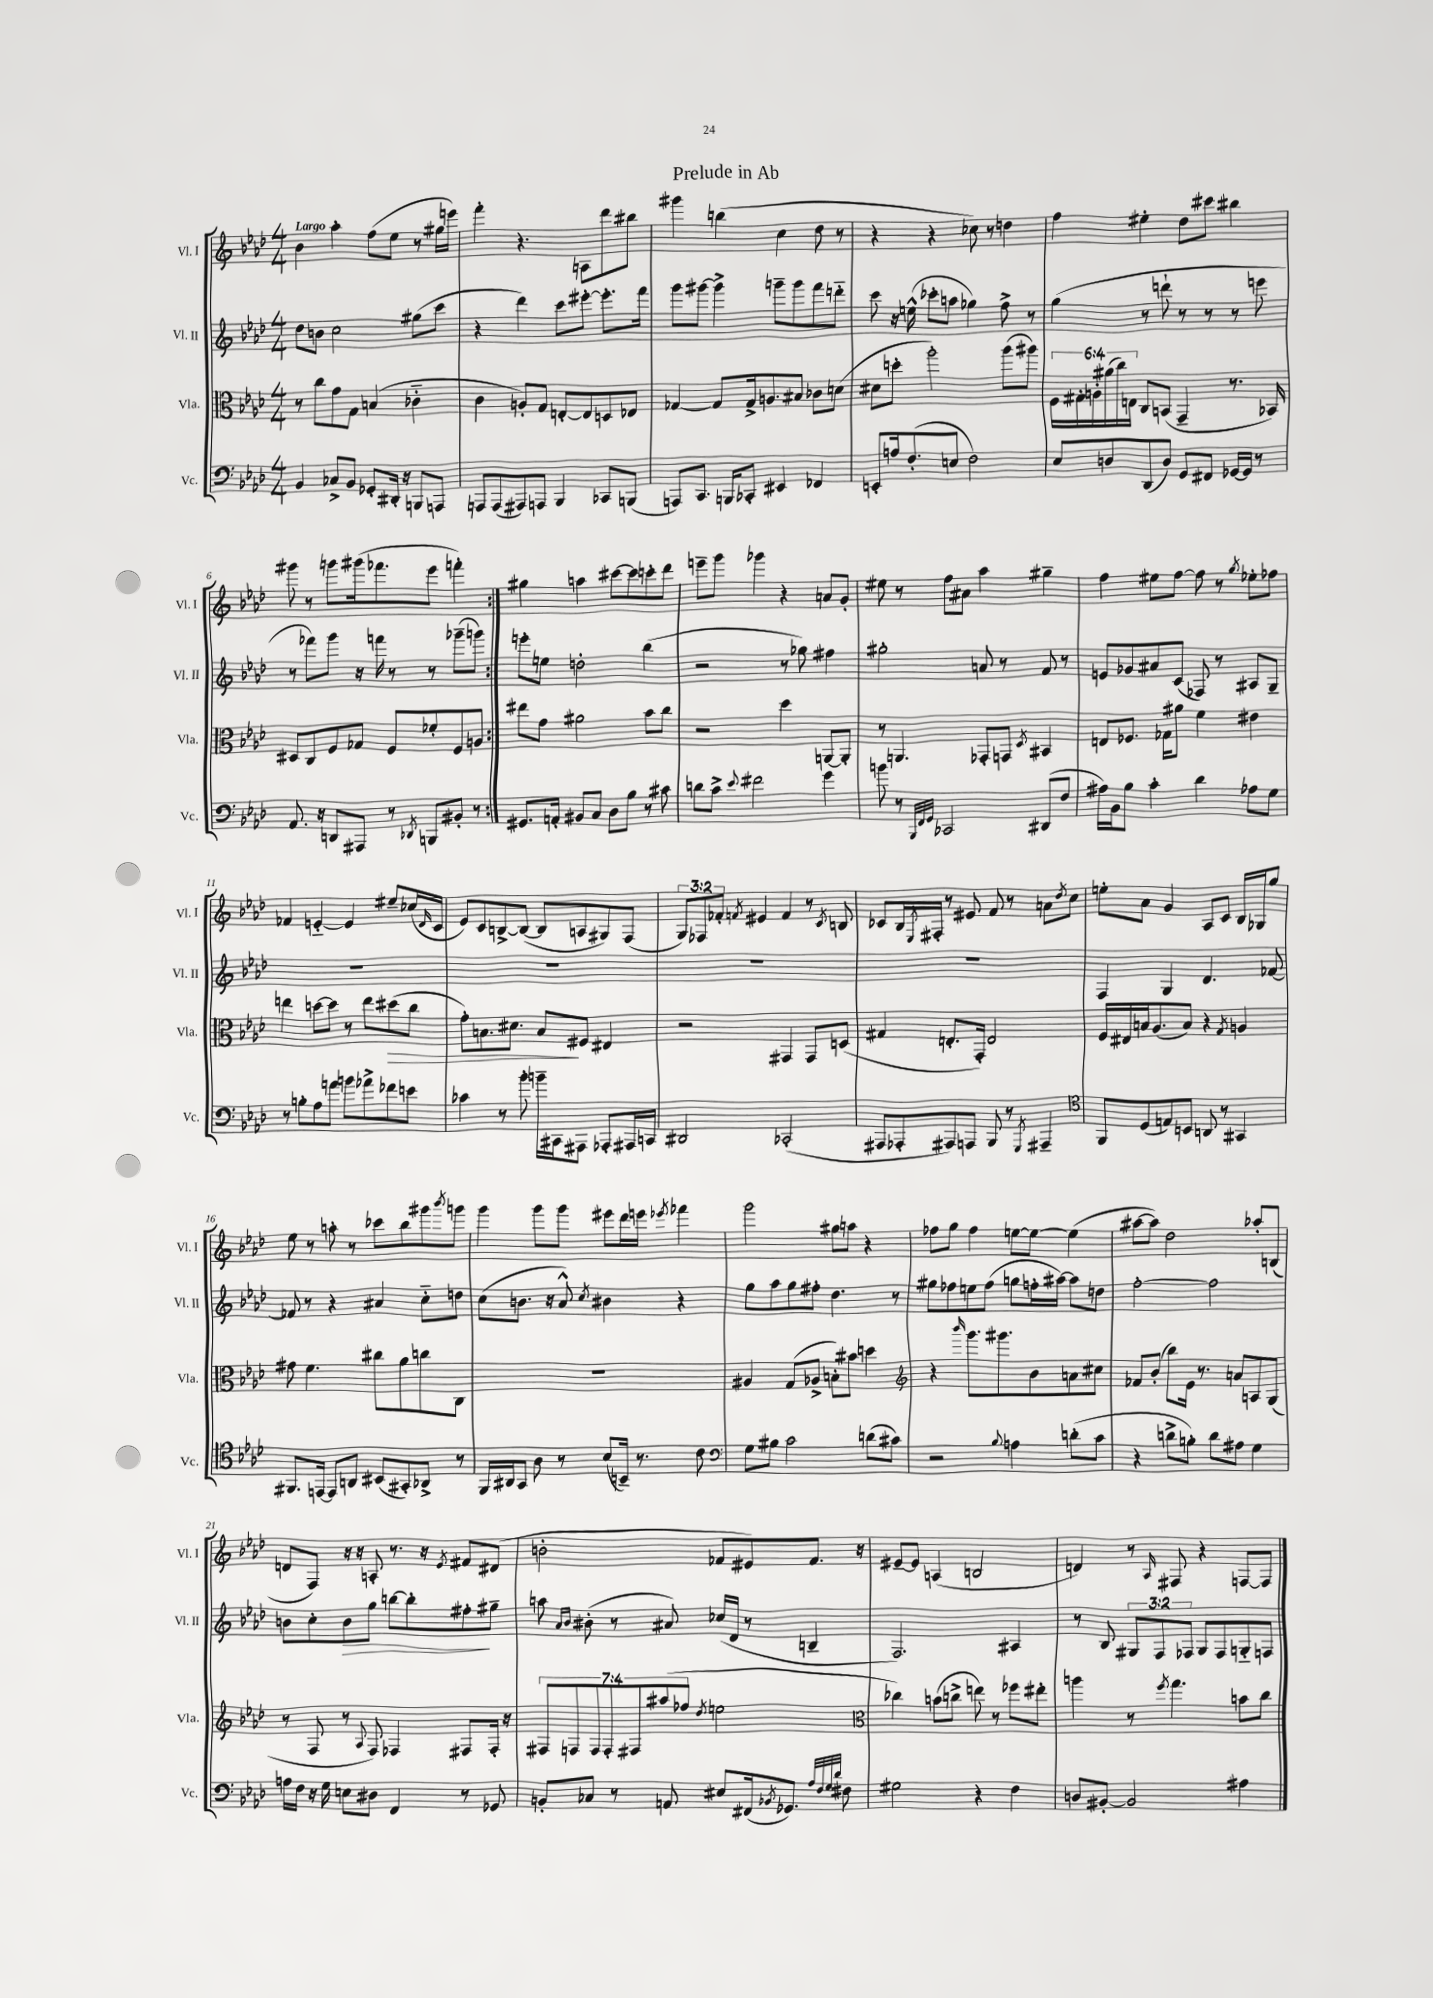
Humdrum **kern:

**kern	**kern	**kern	**kern
*staff4	*staff3	*staff2	*staff1
*clefF4	*clefC3	*clefG2	*clefG2
*k[b-e-a-d-]	*k[b-e-a-d-]	*k[b-e-a-d-]	*k[b-e-a-d-]
*M4/4	*M4/4	*M4/4	*M4/4
4BB-	8r	8dd-	4b-
.	8cc	8b	.
8C-^	8g	2cc	4aa-'
8BB-	8G	.	.
8GG-'	(4B	.	(8ff
16DD#'	.	.	8ee-
16r	.	.	.
8BBB	4c-'~	(8gg#	8r
8AAA	.	8ccc	16gg#
.	.	.	16eee)
=	=	=	=
8AAA	4c	4r	4fff'
(8AAA	.	.	.
8AAA#)	8A')	4ddd-)	4.r
8AAA	8G	.	.
4BBB-	[8E'	8ccc	.
.	8E]	[8eee#'	8A
8CC-	8D	8.eee#']	8ddd-
(8BBB	8E-	.	8bb#
.	.	16fff	.
=	=	=	=
8AAA)	[4G-	8ggg	4ggg#
8.CC	.	[8ggg#	.
.	8G-]	4ggg#^]	(4bb
16BBB	.	.	.
8CC-'	16G-^	.	.
.	8.A	.	.
4EE#	.	8ggg~	4cc
.	8B#	8ggg	.
4FF-	8c-	8fff	8dd-
.	(8d	8ddd'~	8r
=	=	=	=
8EE'	8d#	8ccc	4r
16A	8dd'	16r	.
(8.F'	.	(16ee^^	.
.	2aa-')	8ccc-'	4r
8E	.	8aa	.
2F)	.	4gg-)	8cc-)
.	.	.	8r
.	(8aa-	8ff^	4dd
.	8aa#)	8r	.
=	=	=	=
8E-	24F	(4gg	4ff
.	24G#'	.	.
.	24A'	.	.
8D	(24a#	.	.
.	24cc)	.	.
.	24E	.	.
(8DD-	8C	8r	4ee#'
8D)	(8BB	8ddd`	.
8GG	4GG~	8r	8dd-
8FF#	.	8r	8ccc#
[16GG-	8.r	8r	4bb#
16GG-]	.	.	.
8r	.	8eee	.
.	16BB-)	.	.
=	=	=	=
8.AA-	8D#	8r	8ggg#
.	8C	8fff-)	8r
16r	.	.	.
8DD	8F	8ggg	8ggg
8AAA#	8G-	16r	(16ggg#
.	.	16fff	8.fff-
8r	8F	8r	.
8qDD-	.	.	.
8BBB	8f-'	8r	8eee-
8BB#'	8F	(8ggg-~	4fff')
8r	8A	8ggg)	.
=:|!	=:|!	=:|!	=:|!
8.GG#	8ee#	8eee'	4gg#
.	8g	8ee	.
16AA'	.	.	.
8BB#	2a#	2dd'	4aa
8C	.	.	.
8D-	.	.	[8ccc#
8B-	.	.	8ccc#]
8r	8b-	(4bb-	8ccc'
8c#	8cc	.	8ddd-
=	=	=	=
8d	2r	2r	8eee~
8c^	.	.	8ggg
8qqe-	.	.	.
2f#	.	.	4ggg-
.	4dd-	8r	4r
.	.	8gg-)	.
4g	[8AA	4ff#	8a
.	8AA']	.	8g'
=	=	=	=
8b	8r	2gg#'	8ee#
8r	4.AA	.	8r
32qqBBB-	.	.	.
32qqFF	.	.	.
32qqGG	.	.	.
2CC-	.	.	8ff
.	.	.	8a#
.	8GG-'	8a	4aa-
.	8GG	8r	.
.	8qD-	.	.
(8DD#	4BB#	8f	4gg#~
8F	.	8r	.
=	=	=	=
16A#)	8E	8e	4ff
16BB-	.	.	.
8B-	8.F-	8g-	.
4c'	.	8a#	8ee#
.	16G-	.	.
.	8a#	(8c	[8ff
4d-	4f	8F-)	8ff]
.	.	8r	8r
.	.	.	8qgg
8A-	4e#	8A#	8ee-'
8G	.	8G~	8ff-
=	=	=	=
8r	4ee	1r	4f-
8B'	.	.	.
8A-	[8dd	.	[4e'~
8a	8dd]	.	.
8b	8r	.	4e]
8a-^	8ee	.	.
8f-	(8dd#	.	8ee#~
8e	8cc	.	(16cc-
.	.	.	16qqd-
.	.	.	16c
=	=	=	=
4c-	8g')	1r	8e-)
.	8.B	.	8c
8r	.	.	[8B^
.	8.d#	.	.
8b-'	.	.	(8B_
16b~	8B	.	8B]
16CC#	.	.	.
8AAA#	8F#	.	8A
8AAA-'	4E#	.	8G#)
16AAA#	.	.	(8F
16CC	.	.	.
=	=	=	=
2DD#	2r	1r	12G)
.	.	.	12F-
.	.	.	12f-'
.	.	.	8qf
.	.	.	4e#
(2CC-'	4GG#	.	4f
.	8GG#	.	8r
.	.	.	8qc
.	(8D	.	8B
=	=	=	=
8AAA#	4G#	1r	8c-
8AAA-'	.	.	16B-
.	.	.	8qE-
.	.	.	16F#'
8AAA#)	8.E'	.	8r
8AAA	.	.	8e#
.	16GG')	.	.
8BBB-	2E	.	8f
8r	.	.	8r
8qGGG	.	.	.
4AAA#~	.	.	8a
.	.	.	8qdd-
.	.	.	8cc
=	=	=	=
*clefC4	*	*	*
8FF	16F	4F	8ee'
.	16E#	.	.
(8D-	16B	.	8a-
.	(8.A-	.	.
8E)	.	4G	4g
8BB	8B)	.	.
8AA	4r	4.d-	8A-
8r	.	.	8c
.	8qG	.	.
4GG#	4A	.	16B-
.	.	.	16G-
.	.	[8f-	8gg
=	=	=	=
8.FF#	8g#	8f-]	8ee-
.	4.f	8r	8r
[16EE	.	.	.
8EE]	.	4r	8aa'
8AA	.	.	8r
(8BB#	8cc#	4a#	8ccc-
8GG#')	8a-	.	8bb-
8AA-^	8cc	8cc'~	8ggg#
.	.	.	8qbbb-
8r	8C	8dd	8ggg
=	=	=	=
16FF	1r	(8cc	4ggg
16AA#	.	.	.
8GG	.	8.b	.
8A-	.	.	8ggg
.	.	16r	.
8r	.	8a-^^)	8ggg
.	.	8qcc	.
(8B-	.	4b#	8eee#
16BB~)	.	.	16ddd-
8.r	.	.	16eee
.	.	.	8qeee-
.	.	4r	4fff-
8c	.	.	.
=	=	=	=
*clefF4	*	*	*
8G	4A#	8gg	2ggg
8B#	.	8aa-	.
2c	(8G	8gg	.
.	8A-^	8ff#'	.
.	8B')	4.dd-	8gg#
.	8b#	.	8aa
(8d	4dd	.	4r
8c#)	.	8r	.
=	=	=	=
*	*clefG2	*	*
2r	4r	8gg#	8ff-
.	.	8ff-	8gg
.	16qqbbb-	.	.
.	8.ggg	8ee	4ff-
.	.	(8ff-	.
.	8.ggg#	.	.
8qqB-	.	.	.
4A	.	8gg	[8ee
.	8b-	16ff'	8ee_
.	.	[16aa#)	.
(8d'	8a	8aa#]	(4ee]
8c	8cc#	8dd	.
=	=	=	=
4r	8f-	[2ff'	[8aa#
.	(8b-'	.	8aa#])
8d^	8bb-)	.	2dd-
8B')	16e-	.	.
.	8.r	.	.
8d	.	2ff]	.
8A#	8a	.	.
4G	8A	.	8aa-'
.	(8G	.	(8B
=	=	=	=
16A	8r	8b	8d
16F	.	.	.
16r	8F	8cc'	8F)
16G	.	.	.
8E	8r	8b	16r
.	.	.	16r
.	8qqA-	.	.
8D#	8F)	8gg	8A'
4FF	4F-	[8bb	8.r
.	.	8bb']	.
.	.	.	16r
.	.	.	8qe-
8r	8F#	8ff#'	8f#
8GG-	16F#'	8gg#~	(8d#
.	16r	.	.
=	=	=	=
8BB'	14F#	8aa	2b'
.	14F	.	.
.	.	16qqa-	.
.	.	16qqb-	.
8C-	.	(8b#'	.
.	14F	.	.
.	14F'	.	.
8r	.	8r	.
.	14F#	.	.
.	(14aa#	.	.
8AA	.	8a#)	.
.	14ff-	.	.
.	8qdd-	.	.
8E#	2ee	(16cc-	8f-
.	.	16d-	.
(16FF#	.	8r	8e#)
8qBB-	.	.	.
8.GG-)	.	.	.
.	.	4B~	8.f-
32qqA-	.	.	.
32qqF	.	.	.
32qqG	.	.	.
32qqd-	.	.	.
8F#	.	.	.
.	.	.	16r
=	=	=	=
*	*clefC3	*	*
2G#	4cc-)	2.F)	[8e#~
.	.	.	8e#]
.	(8b	.	(4A
.	8cc^	.	.
4r	8ee)	.	2B
.	8r	.	.
4F	8ff-	4A#	.
.	8ee#'	.	.
=	=	=	=
8D	4aa	8r	4d)
[8BB#'	.	8B-	.
2BB#]	8r	12G#	8r
.	.	12F	.
.	8qff	.	16qqA-
.	4.gg	.	8F#
.	.	12F-	.
.	.	8G#	4r
.	.	8F-	.
4A#	8b	8G'~	[8F
.	8cc	8F	8F]
==	==	==	==
*-	*-	*-	*-
